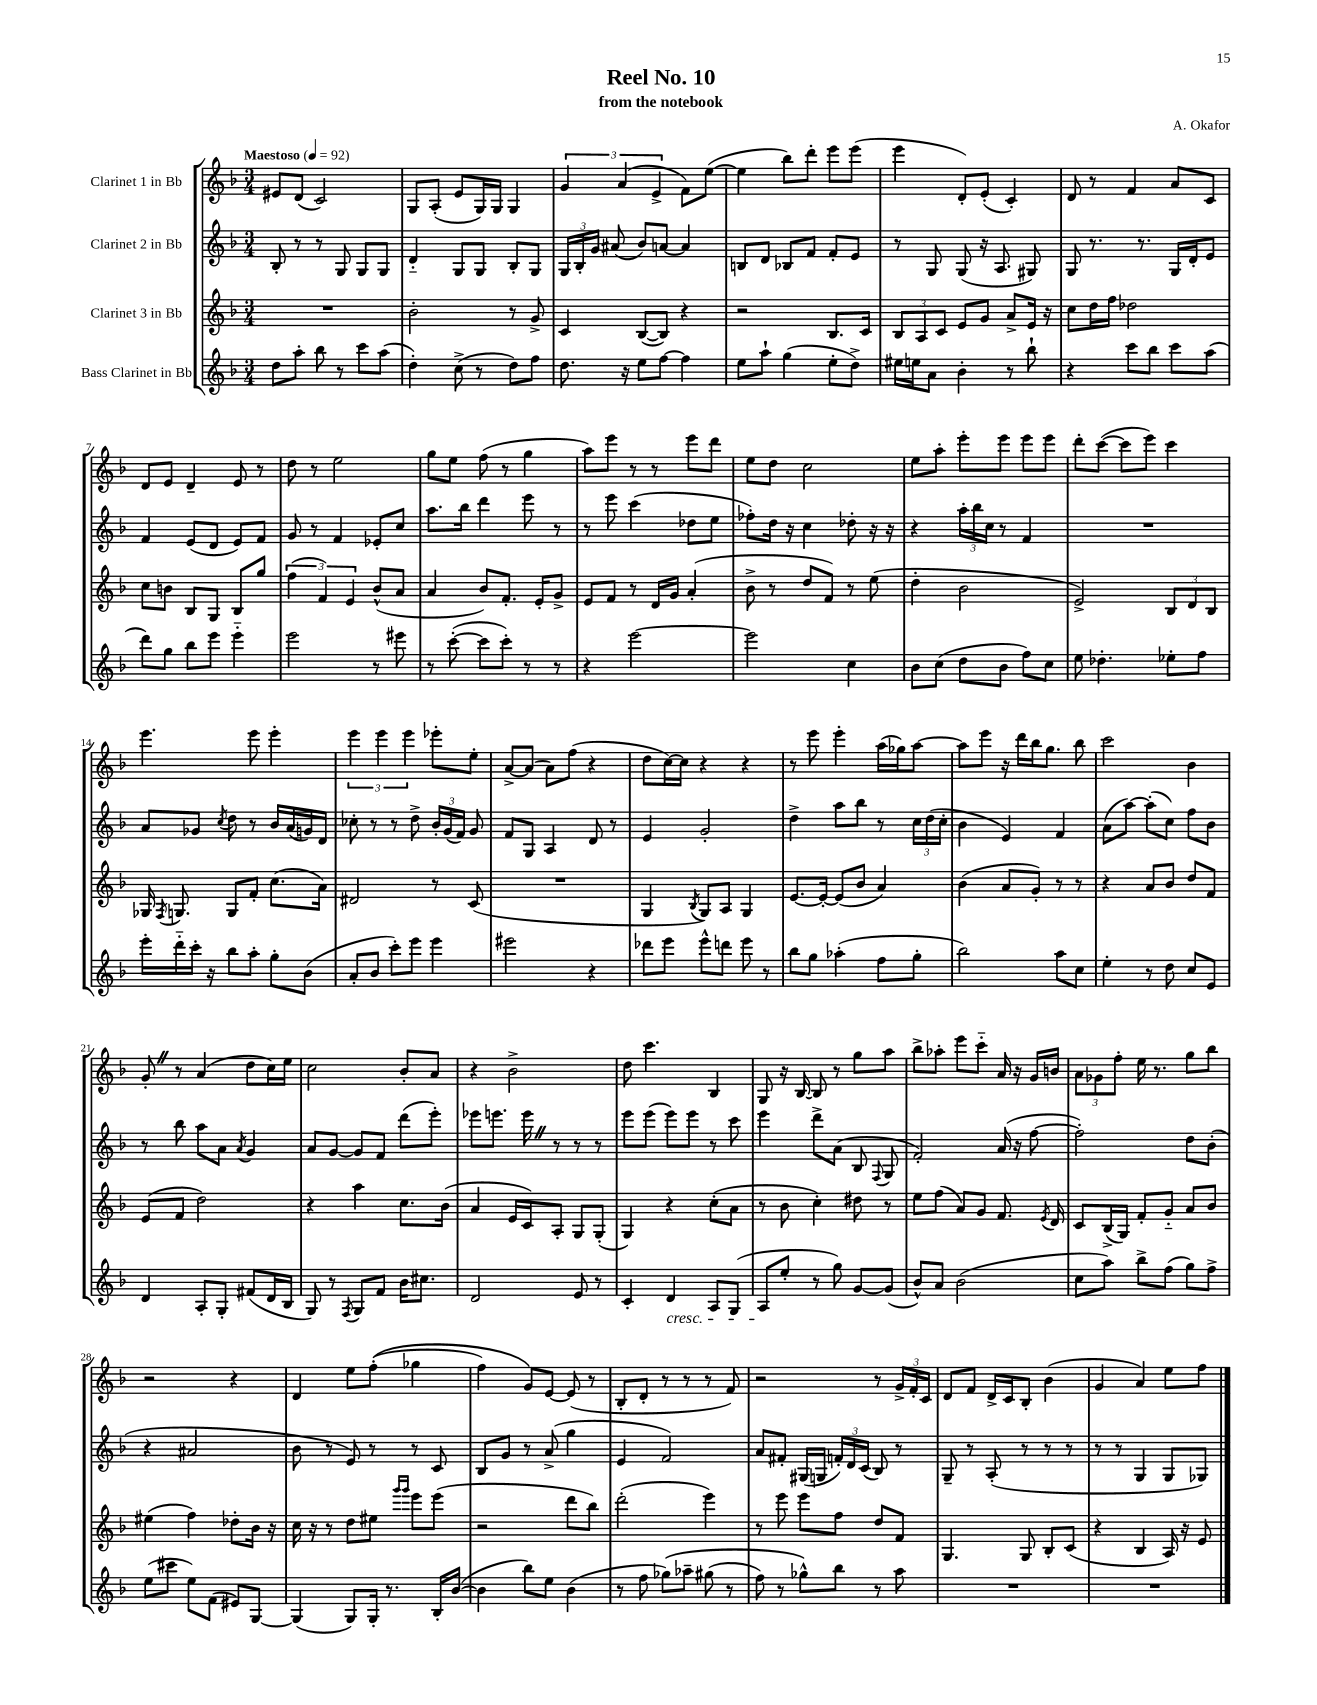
\header { title = "Reel No. 10" composer = "A. Okafor" subtitle = "from the notebook" }
<<
\new StaffGroup <<
\new Staff = "s0" \with { instrumentName = "Clarinet 1 in Bb" } {
    \clef treble \key f \major \numericTimeSignature \time 3/4 \tempo "Maestoso" 4 = 92
    \autoBeamOff eis'8[ d'8]( c'2) |
    g8[ a8]-.( e'8[ g16) g16] g4 |
    \tuplet 3/2 { g'4 a'4( e'4-> } f'8[) e''8]~( |
    e''4 bes''8[) d'''8]-. e'''8[ e'''8]( |
    e'''4 d'8[-.) e'8]-.( c'4-.) |
    d'8 r8 f'4 a'8[ c'8] |
    d'8[ e'8] d'4-- e'8 r8 |
    d''8 r8 e''2 |
    g''8[ e''8] f''8( r8 g''4 |
    a''8[) e'''8] r8 r8 e'''8[ d'''8] |
    e''8[ d''8] c''2 |
    e''8[ a''8]-. e'''8[-. e'''8] e'''8[ e'''8] |
    d'''8[-. c'''8]~( c'''8[ e'''8]) c'''4 |
    e'''4. e'''8 e'''4-. |
    \tuplet 3/2 { e'''4 e'''4 e'''4 } ees'''8[-. e''8]-. |
    a'8[~-> a'8]( a'8[) f''8]( r4 |
    d''8[ c''16~) c''16] r4 r4 |
    r8 e'''8 e'''4-. a''16[( ges''16) a''8]~ |
    a''8[ e'''8] r16 d'''16[ bes''16 g''8.] bes''8 |
    c'''2 bes'4 |
    g'8-. \once \override BreathingSign.text = \markup { \musicglyph "scripts.caesura.straight" } \breathe r8 a'4( d''8[ c''16) e''16] |
    c''2 bes'8[-. a'8] |
    r4 bes'2-> |
    d''8 c'''4. bes4 |
    g8 r16 bes16~ bes8 r8 g''8[ a''8] |
    bes''8[-> aes''8]-. e'''8[ c'''8]-_ a'16 r16 g'16[ b'16] |
    \tuplet 3/2 { a'8[ ges'8 f''8]-. } e''16 r8. g''8[ bes''8] |
    r2 r4 |
    d'4 e''8[ f''8]-.(\( ges''4 |
    f''4) g'8[\) e'8]~ e'8( r8 |
    bes8[-. d'8]-. r8 r8 r8 f'8) |
    r2 r8 \tuplet 3/2 { g'16[-> f'16-. c'16] } |
    d'8[ f'8] d'16[-> c'16 bes8]-. bes'4( |
    g'4 a'4) e''8[ f''8] \bar "|." |
}
\new Staff = "s1" \with { instrumentName = "Clarinet 2 in Bb" } {
    \clef treble \key f \major \numericTimeSignature \time 3/4
    \autoBeamOff bes8-. r8 r8 g8 g8[ g8] |
    d'4-_ g8[ g8] bes8[-. g8] |
    \tuplet 3/2 { g16[ bes16-. g'16] } ais'8( bes'8[) a'8]~ a'4 |
    b8[ d'8] bes8[ f'8] f'8[-. e'8] |
    r8 g8 g8( r16 a8. gis8) |
    g8 r8. r8. g16[ d'16-. e'8] |
    f'4 e'8[( d'8] e'8[) f'8] |
    g'8 r8 f'4 ees'8[-. c''8] |
    a''8.[ bes''16] d'''4 e'''8 r8 |
    r8 e'''8 c'''4( des''8[ e''8] |
    fes''8[-.) d''16] r16 c''4 des''8-. r16 r16 |
    r4 \tuplet 3/2 { a''16[-. bes''16 c''16] } r8 f'4 |
    R2. |
    a'8[ ges'8] \acciaccatura { c''8 } d''8 r8 bes'16[ a'16( g'16) d'16] |
    ces''8-. r8 r8 d''8-> \tuplet 3/2 { bes'16[-. g'16( f'16]) } g'8 |
    f'8[ g8] a4 d'8 r8 |
    e'4 g'2-. |
    d''4-> a''8[ bes''8] r8 \tuplet 3/2 { c''16[ d''16( c''16]-. } |
    bes'4 e'4) f'4 |
    a'8[( a''8]~) a''8[-.( c''8]) f''8[ bes'8] |
    r8 bes''8 a''8[ a'8] \acciaccatura { a'8 } g'4 |
    a'8[ g'8]~ g'8[ f'8] d'''8[( e'''8]-.) |
    ees'''8[ e'''8.] e'''16 \once \override BreathingSign.text = \markup { \musicglyph "scripts.caesura.straight" } \breathe r8 r8 r8 |
    e'''8[ e'''8]( e'''8[) e'''8] r8 c'''8 |
    e'''4 d'''8[-> a'8]( bes8 \appoggiatura { f8 } g8 |
    f'2-.) a'16( r16 f''8~ |
    f''2-.) d''8[ bes'8]-.( |
    r4 ais'2 |
    bes'8 r8 e'8) r8 r8 c'8 |
    bes8[ g'8] r8 a'8->( g''4 |
    e'4 f'2) |
    a'8[ fis'8]-. gis16[( g16] \tuplet 3/2 { f'16[-.) d'16 c'16]( } bes8) r8 |
    g8-- r8 a8-.( r8 r8 r8 |
    r8 r8 g4 g8[ ges8]) \bar "|." |
}
\new Staff = "s2" \with { instrumentName = "Clarinet 3 in Bb" } {
    \clef treble \key f \major \numericTimeSignature \time 3/4
    \autoBeamOff R2. |
    bes'2-. r8 g'8-> |
    c'4 bes8[~( bes8]) r4 |
    r2 bes8.[ c'16] |
    \tuplet 3/2 { bes8[ a8 c'8] } e'8[ g'8] a'8[-> e'16] r16 |
    c''8[ d''16 f''16] des''2 |
    c''8[ b'8] bes8[ g8] bes8[ g''8] |
    \tuplet 3/2 { f''4( f'4) e'4 } bes'8[-^( a'8] |
    a'4 bes'8[) f'8.]-. e'16[-. g'8]-> |
    e'8[ f'8] r8 d'16[ g'16] a'4-.( |
    bes'8-> r8 d''8[ f'8]) r8 e''8( |
    d''4-. bes'2 |
    e'2->) \tuplet 3/2 { bes8[ d'8 bes8] } |
    ges16 \acciaccatura { f8 } g8. g8[ f'8]-. c''8.[( a'16]) |
    dis'2 r8 c'8( |
    R2. |
    g4 \acciaccatura { bes8 } g8[) a8] g4 |
    e'8.[~ e'16]~-. e'8[( bes'8] a'4) |
    bes'4( a'8[ g'8]-.) r8 r8 |
    r4 a'8[ bes'8] d''8[ f'8] |
    e'8[( f'8] d''2) |
    r4 a''4 c''8.[ bes'16]( |
    a'4 e'16[ c'16) a8]-. g8[ g8]-.( |
    g4) r4 c''8[-.( a'8] |
    r8 bes'8 c''4-.) dis''8 r8 |
    e''8[ f''8]( a'8[) g'8] f'8. \acciaccatura { e'8 } d'16 |
    c'8[ bes16->( g16]) f'8[-. g'8]-_ a'8[ bes'8] |
    eis''4( f''4) des''8[-. bes'16] r16 |
    c''16 r16 r8 d''8[ eis''8] \grace { g'''16[ g'''16] } e'''8[ e'''8]( |
    r2 d'''8[ bes''8]) |
    d'''2-.( e'''4) |
    r8 e'''8 e'''8[ f''8] d''8[ f'8] |
    g4. g8 bes8[-. c'8]( |
    r4 bes4 a16) r16 e'8 \bar "|." |
}
\new Staff = "s3" \with { instrumentName = "Bass Clarinet in Bb" } {
    \clef treble \key f \major \numericTimeSignature \time 3/4
    \autoBeamOff d''8[ a''8]-. bes''8 r8 c'''8[ a''8]( |
    d''4-.) c''8->( r8 d''8[) f''8] |
    d''8. r16 e''8[ f''8]~ f''4 |
    e''8[ a''8]-! g''4( e''8[-. d''8]->) |
    eis''16[ e''16 a'8] bes'4-. r8 bes''8-! |
    r4 c'''8[ bes''8] c'''8[ a''8]( |
    d'''8[) g''8] bes''8[ e'''8] e'''4-_ |
    e'''2 r8 eis'''8 |
    r8 c'''8~-.( c'''8[ c'''8]-.) r8 r8 |
    r4 e'''2~ |
    e'''2 c''4 |
    bes'8[ c''8]( d''8[ bes'8] f''8[) c''8] |
    e''8 des''4.-. ees''8[-. f''8] |
    e'''16[-. d'''16-_ c'''16]-. r16 bes''8[ a''8]-. g''8[-. bes'8]( |
    a'8[-. bes'8] c'''8[-.) e'''8] e'''4 |
    eis'''2 r4 |
    des'''8[ e'''8] e'''8[-^ d'''8] e'''8 r8 |
    bes''8[ g''8] aes''4-.( f''8[ g''8]-. |
    bes''2) a''8[ c''8] |
    e''4-. r8 d''8 c''8[ e'8] |
    d'4 a8[-. g8]-. fis'8[( d'16 bes16] |
    g8) r8 \acciaccatura { f8 } g8[ f'8] bes'16[ cis''8.] |
    d'2 e'8 r8 |
    c'4-. d'4\cresc a8[ g8]( |
    a8[\! e''8]-. r8 g''8) g'8[~ g'8]( |
    bes'8[-^) a'8] bes'2( |
    c''8[ a''8]) bes''8[-> f''8]( g''8[) f''8]-> |
    e''8[( cis'''8] e''8[) f'8]( eis'8[) g8]~ |
    g4( g8[) g16]-. r8. bes16[-. bes'16]~( |
    bes'4 bes''8[) e''8] bes'4( |
    r8 f''8 ges''8[)\( aes''8]-- gis''8( r8 |
    f''8) r8 ges''8[-^\) bes''8] r8 a''8 |
    R2. |
    R2. \bar "|." |
}
>>
>>
